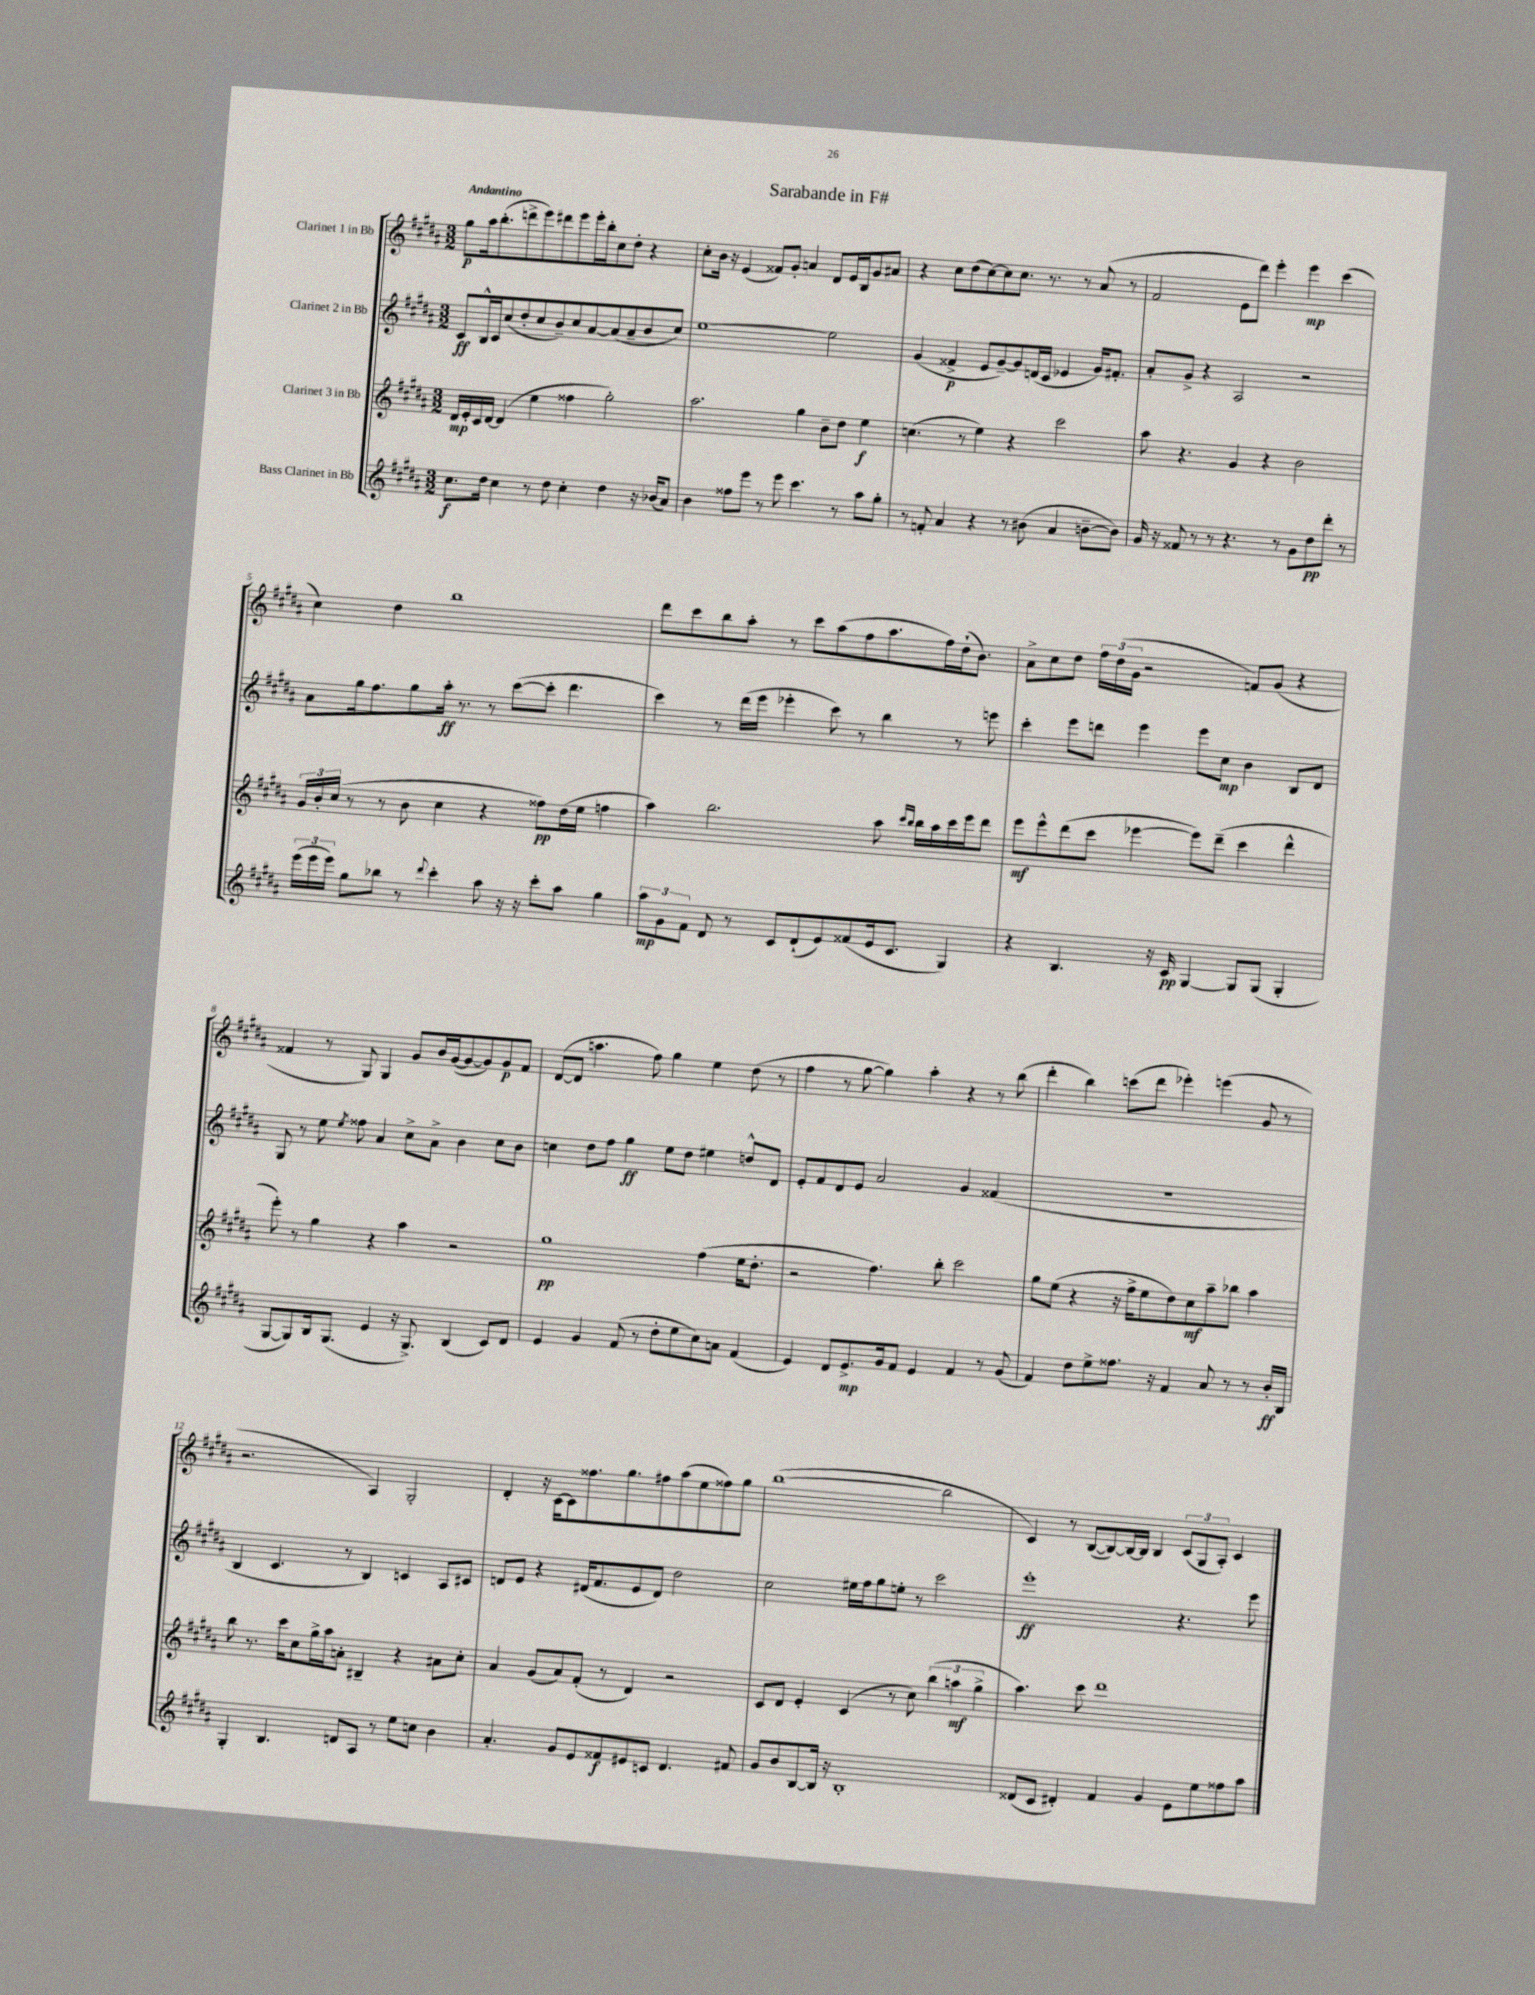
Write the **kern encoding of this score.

**kern	**kern	**kern	**kern
*staff4	*staff3	*staff2	*staff1
*clefG2	*clefG2	*clefG2	*clefG2
*k[f#c#g#d#a#]	*k[f#c#g#d#a#]	*k[f#c#g#d#a#]	*k[f#c#g#d#a#]
*M3/2	*M3/2	*M3/2	*M3/2
8.cc#	16d#	8c#	8gg#
.	16e'	.	.
.	16c#	16B^^	16aa#
16dd#	[16d#	16c#	(8.bb'
4cc#	(4d#]	(8cc#	.
.	.	8dd#'	8ddd^
8r	4ee	8cc#	8eee)
8dd#	.	8b~)	8ddd#
4cc#'	4ff##	8cc#	8eee
.	.	[8a#	16eee'
.	.	.	16bb'
4dd#	2gg#')	(8a#]	8cc#
.	.	8a#~	8dd#'
16r	.	8b	4r
(16b-	.	.	.
8a#)	.	8cc#)	.
=	=	=	=
4b	2.aa#	[1ee	8cc#'
.	.	.	16b
.	.	.	16r
8ff##	.	.	(4e
8eee	.	.	.
8r	.	.	8f##)
8eee	.	.	8g#'
4.ccc#	4gg#	.	4a
.	8b~	2ee]	8d#
8r	8dd#	.	16e
.	.	.	16B
8aa#	4ee	.	8g#
8gg#'	.	.	8a#
=	=	=	=
8r	(4.cc	(4g#	4r
8f'	.	.	.
4a#	.	4f##^	8cc#
.	8r	.	(8dd#
4r	4ee)	8e	[8cc#)
.	.	[8g#~)	8cc#]
8r	4r	8g#]	8.cc#
(8b#	.	(16d	.
.	.	16c#	8.r
4a#	2ccc#	4e-	.
.	.	.	8r
[8b~	.	16g#)	(8a#
.	.	8.f#'	.
8b])	.	.	8r
=	=	=	=
16g#	8aa#	8a#'	2f#
16r	.	.	.
8f##	4.r	8g#^	.
8r	.	4r	.
8r	.	.	.
4.r	4g#	2A#	8e
.	.	.	8ddd#)
.	4r	.	4eee'
8r	.	.	.
8g#	2b	2r	4eee
8dd#	.	.	.
8ddd#'	.	.	(4ccc#
8r	.	.	.
=	=	=	=
(24eee	24g#	8a#	4cc#)
24eee	24b'	.	.
24eee)	(24cc#	.	.
8gg#	8r	16gg#	.
.	.	8.ff#	.
8bb-	8r	.	4dd#
8r	8b	8gg#	.
8qqddd#	.	.	.
4ccc#'	4cc#	16aa#'	1bb
.	.	8.r	.
8aa#	4r	8r	.
16r	.	([8ccc#	.
16r	.	.	.
8ccc#'	8ff##)	8ccc#']	.
8aa#	(16dd#	4.ddd#	.
.	16ee	.	.
4gg#	4ff	.	.
=	=	=	=
12aa#	4aa#)	4ccc#)	8ddd#
12g#	.	.	.
.	.	.	8ccc#
12f#	.	.	.
8d#	2.bb	8r	8bb
8r	.	(16ddd#	8aa#'
.	.	16eee	.
8c#	.	4eee-'	8r
(8d#`	.	.	8ccc#
8e)	.	8ccc#)	(8aa#
(8f##	.	8r	8ff#
16e	8aa#	4bb	8.aa#
8.c#	.	.	.
.	16qqccc#	.	.
.	16qqbb	.	.
.	16bb	.	.
.	16aa#	.	16ff#)
4G#)	16ccc#	8r	(16dd#`
.	16eee	.	8.b)
.	8ddd#	8eee	.
=	=	=	=
4r	8eee	4ccc#'	8a#^
.	8eee^^	.	8cc#
4.B	(8ddd#	8eee	8dd#
.	8ccc#	8ddd	24ff#
.	.	.	(24dd#
.	.	.	24g#
.	[4eee-	4eee	2r
16r	.	.	.
16c#	.	.	.
[4G#	8eee-])	8eee	.
.	(8ddd#~	8cc#	.
8G#]	4ccc#	4b	8f)
(8G#	.	.	(8g#
4G#'	4ddd#^^	8B	4r
.	.	8d#	.
=	=	=	=
[8G#	8eee')	8G#	4f##
8G#])	8r	8r	.
16B	4gg#	8ee	8r
(8.G#	.	.	.
.	.	8qee	.
.	.	8ff##	8G#)
4e	4r	4a#	4G#
16r	4aa#	8cc#^	8g#
8.G#^)	.	.	.
.	.	8a#^	16b
.	.	.	([16g#
(4B	2r	4b	8g#_
.	.	.	8g#])
8c#)	.	8cc#	8g#
8d#	.	8b	8f##
=	=	=	=
4e	1gg#	4cc	([8d#
.	.	.	8d#]
4g#	.	8dd#	4.aa
.	.	8ff#	.
(8f#	.	4gg#	.
8r	.	.	8ff#)
8dd#'	.	8ee	4gg#
8ee	.	8dd#	.
8cc#)	(4ff#	4ee#	4ee
8a	.	.	.
(4f#	16ee	8dd^^	(8dd#
.	8.dd#'	.	.
.	.	8d#	8r
=	=	=	=
4e)	2r	8e'	4ff#
.	.	8f#	.
8d#	.	8d#	8r
8.e^	.	8e	[8gg#
.	4.ff#)	2a#	4gg#])
16g#	.	.	.
8f#	.	.	.
4e	.	.	4aa#'
.	8bb'	.	.
4f#	2ccc#	4g#	4r
8r	.	(4f##	8r
(8g#	.	.	(8bb
=	=	=	=
4f#)	8gg#	1.r	4ddd#'
.	(8ee	.	.
8dd#	4r	.	4bb)
8ee^	.	.	.
8.ff##	16r	.	(8ccc
.	16ff#^	.	.
.	8ee	.	8ddd#
16r	.	.	.
4f#	8dd#)	.	4eee-')
.	8cc#	.	.
8a#	8aa#~	.	(4eee
8r	8bb-	.	.
8r	4aa#	.	8g#
16b'	.	.	8r
16B	.	.	.
=	=	=	=
4G#'	8bb	4B	2.r
.	8.r	.	.
4.B	.	4.c#	.
.	16ccc#	.	.
.	8cc#	.	.
.	16gg#^	.	.
.	16aa#	.	.
8d	8a'	8r	.
8A#	4B#~	4B)	4A#)
8r	.	.	.
8ee	4r	4c	2G#'
8cc	.	.	.
4b	8a#	8A#	.
.	8cc#'	8c#	.
=	=	=	=
4.a#'	4a#	8d	4d#'
.	.	8e	.
.	(8g#	4r	16r
.	.	.	[16c#
8g#	8a#)	.	8c#]
8e	(8f#'	(16d#	8.ff##
.	.	8.f#	.
8f##	8r	.	.
.	.	.	8.gg#
8e#	4d#)	8e	.
8c	.	8d#)	8ff#
4.d#	2r	2dd#	(8aa#
.	.	.	8ee
.	.	.	8ff##)
8f#	.	.	8gg#
=	=	=	=
8g#	8c#	2cc#	([1bb
8b	8d#	.	.
[8B	4e'	.	.
16B]	.	.	.
16r	.	.	.
1B'	(4c#	16ee#	.
.	.	16ff#	.
.	.	8gg#	.
.	8r	8ee'	.
.	8cc#)	8r	.
.	(6bb	2ccc#	2bb]
.	6aa	.	.
.	6gg#^	.	.
=	=	=	=
(8d##	4.aa#)	1eee'	4c#)
8c#	.	.	.
4d#')	.	.	8r
.	8ccc#	.	([8B
4f#	1ddd#	.	8B_)
.	.	.	16B_
.	.	.	16B]
4g#	.	.	4B
8e	.	4.r	(12c#
.	.	.	12G#
8ee	.	.	.
.	.	.	12A#')
8ff##	.	.	4c#
8aa#	.	8eee	.
==	==	==	==
*-	*-	*-	*-
